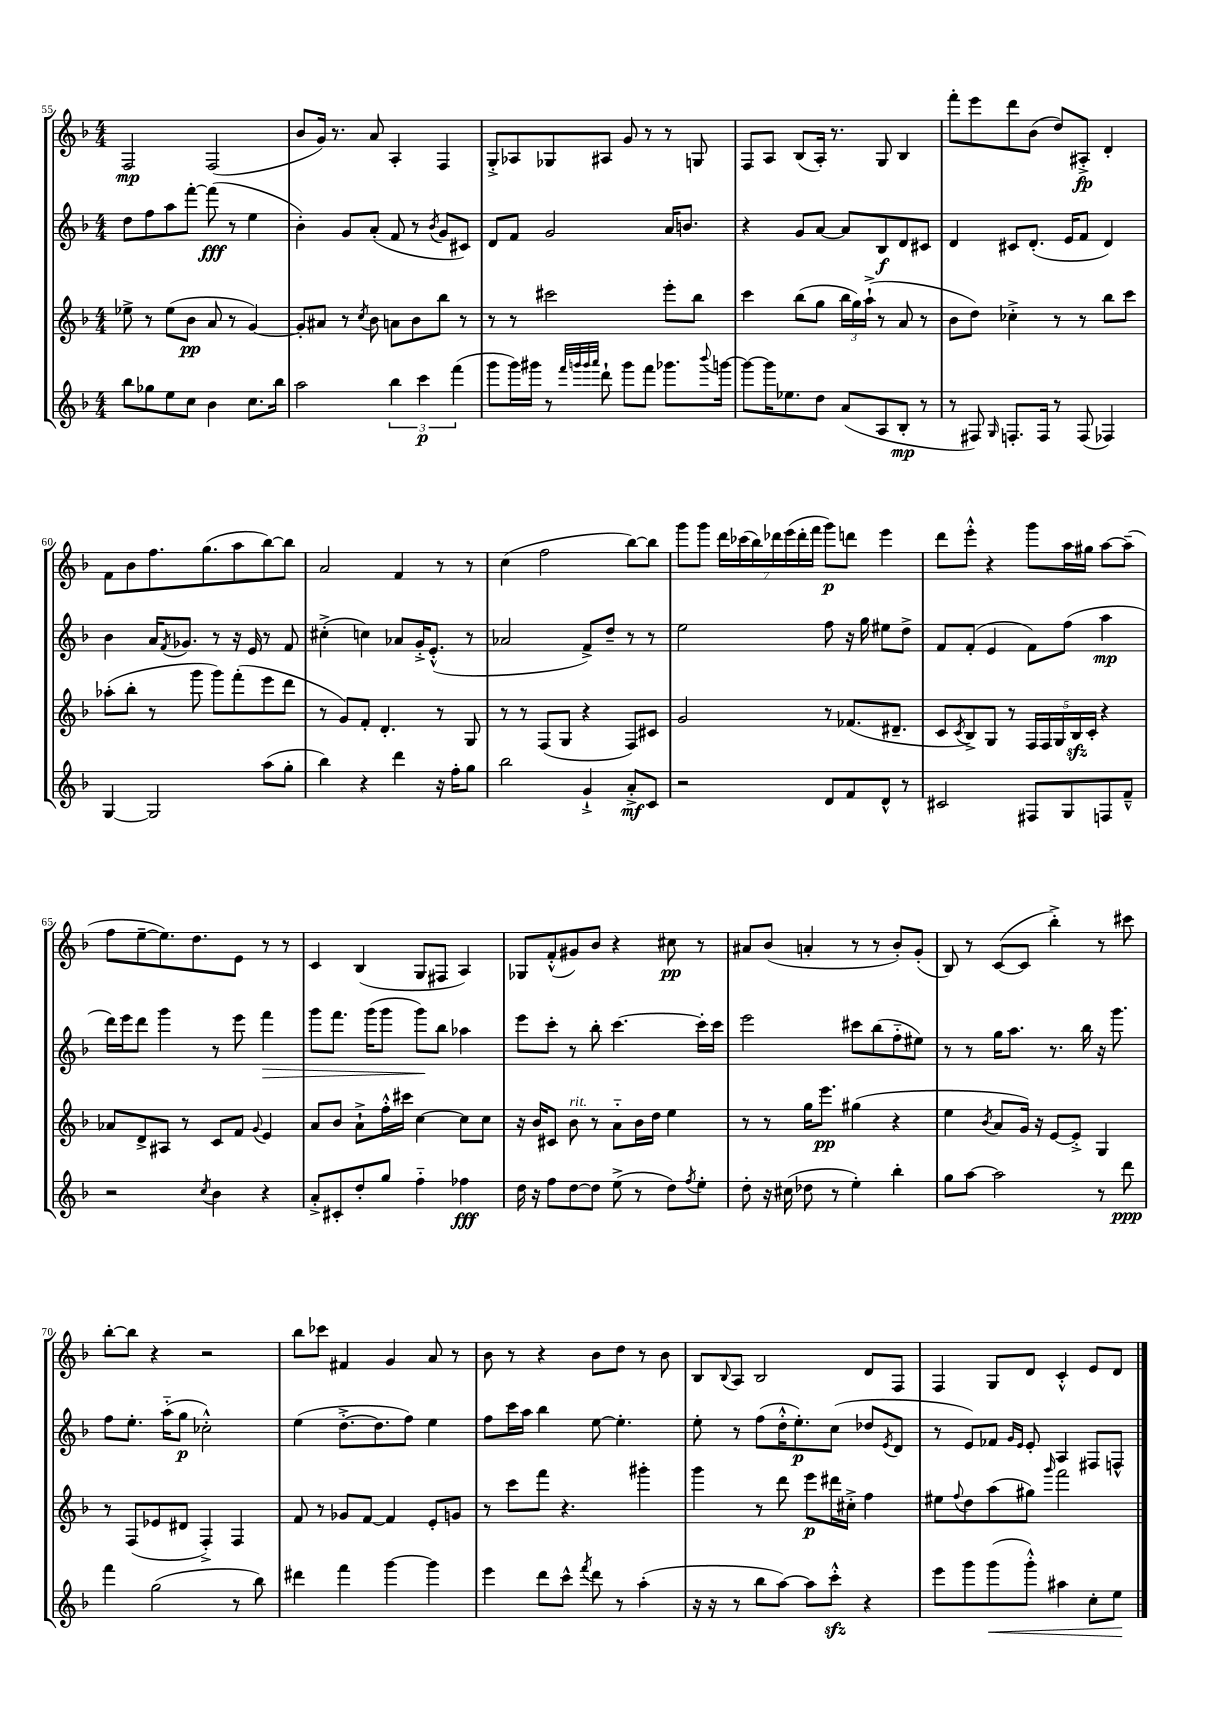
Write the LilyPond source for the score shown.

<<
\new StaffGroup <<
\new Staff = "s0" {
    \clef treble \key f \major \numericTimeSignature \time 4/4
    f2\mp f2( |
    bes'8 g'16) r8. a'8 a4-. f4 |
    g8-.-> aes8 ges8 ais8 g'8 r8 r8 g8 |
    f8 a8 bes8( a16-.) r8. g8 bes4 |
    f'''8-. e'''8 d'''8 bes'8( d''8) ais8-.->\fp d'4-. |
    f'8 bes'8 f''8. g''8.( a''8 bes''8~) bes''8 |
    a'2 f'4 r8 r8 |
    c''4( f''2 bes''8~) bes''8 |
    g'''8 g'''8 \tuplet 7/4 { d'''16 ces'''16( bes''16) des'''16 e'''16( des'''16-. f'''16 } g'''8\p) d'''8 e'''4 |
    d'''8 e'''8-.-^ r4 g'''8 a''16 gis''16 a''8~ a''8--( |
    f''8 e''8~-- e''8.) d''8. e'8 r8 r8 |
    c'4 bes4( g8 fis8 a4) |
    ges8 f'8-.-^( gis'8) bes'8 r4 cis''8\pp r8 |
    ais'8 bes'8( a'4-. r8 r8 bes'8-.) g'8-.( |
    bes8) r8 c'8~( c'8 bes''4-.->) r8 cis'''8 |
    bes''8~-. bes''8 r4 r2 |
    bes''8 ces'''8 fis'4 g'4 a'8 r8 |
    bes'8 r8 r4 bes'8 d''8 r8 bes'8 |
    bes8 \appoggiatura { bes8 } a8 bes2 d'8 f8 |
    f4 g8 d'8 c'4-.-^ e'8 d'8 \bar "|." |
}
\new Staff = "s1" {
    \clef treble \key f \major \numericTimeSignature \time 4/4
    d''8 f''8 a''8 f'''8~-. f'''8\fff( r8 e''4 |
    bes'4-.) g'8 a'8-.( f'8 r8 \acciaccatura { bes'8 } g'8 cis'8) |
    d'8 f'8 g'2 a'16 b'8. |
    r4 g'8 a'8~ a'8 bes8\f d'8 cis'8 |
    d'4 cis'8 d'8.-.( e'16 f'8 d'4) |
    bes'4 a'16 \acciaccatura { f'8 } ges'8. r8 r16 e'16 r8 f'8 |
    cis''4-.->( c''4) aes'8 g'16-.-> e'8.-.-^( r8 |
    aes'2 f'8->) d''8-- r8 r8 |
    e''2 f''8 r16 g''16 eis''8 d''8-> |
    f'8 f'8-.( e'4 f'8) f''8( a''4\mp |
    d'''16) e'''16 d'''8 g'''4 r8 e'''8 f'''4\> |
    g'''8 f'''8. g'''16( g'''8 g'''8\!) bes''8 aes''4 |
    e'''8 c'''8-. r8 bes''8-. c'''4.~ c'''16-. c'''16 |
    e'''2 cis'''8 bes''8( f''8-_ eis''8) |
    r8 r8 g''16 a''8. r8. bes''16 r16 g'''8. |
    f''8 e''8.-. a''16-_( g''8\p ces''2-.-^) |
    e''4( d''8.~-.-> d''8. f''8) e''4 |
    f''8 c'''16 a''16 bes''4 e''8~ e''4.-. |
    e''8-. r8 f''8( d''16-.-^ e''8.-.\p) c''8( des''8 \acciaccatura { e'8 } d'8 |
    r8 e'8) fes'8 \grace { g'16 e'16 } e'8-. a4 fis8 f8-^ \bar "|." |
}
\new Staff = "s2" {
    \clef treble \key f \major \numericTimeSignature \time 4/4
    ees''8-> r8 ees''8( bes'8\pp a'8 r8 g'4~) |
    g'8-. ais'8 r8 \acciaccatura { c''8 } bes'8 a'8 bes'8 bes''8 r8 |
    r8 r8 cis'''2 e'''8-. bes''8 |
    c'''4 bes''8( g''8 \tuplet 3/2 { bes''16 g''16) a''16-!->( } r8 a'8 r8 |
    bes'8 d''8) ces''4-.-> r8 r8 bes''8 c'''8 |
    aes''8-.( bes''8-. r8 g'''8 g'''8) f'''8-.( e'''8 d'''8 |
    r8 g'8) f'8-. d'4.-. r8 g8 |
    r8 r8 f8( g8 r4 f8) cis'8 |
    g'2 r8 fes'8.( dis'8.-- |
    c'8 \acciaccatura { c'8 } bes8->) g8 r8 \tuplet 5/4 { f16 f16 g16 bes16\sfz c'16-. } r4 |
    aes'8 d'8-> ais8 r8 c'8 f'8 \appoggiatura { g'8 } e'4 |
    a'8 bes'8 a'8-!-> f''16-.-^ cis'''16 c''4~ c''8 c''8 |
    r16 bes'16 cis'8 bes'8^\markup { \italic "rit." } r8 a'8-_ bes'16 d''16 e''4 |
    r8 r8 g''16 e'''8.\pp gis''4( r4 |
    e''4 \acciaccatura { bes'8 } a'8 g'16) r16 e'8~ e'8-.-> g4 |
    r8 f8( ees'8 dis'8 f4-.->) f4 |
    f'8 r8 ges'8 f'8~ f'4 e'8-. g'8 |
    r8 c'''8 f'''8 r4. gis'''4-. |
    g'''4 r8 d'''8 e'''8\p dis'''16 cis''16-.-> f''4 |
    eis''8 \appoggiatura { f''8 } d''8 a''8( gis''8) \grace { g'''16 } f'''2 \bar "|." |
}
\new Staff = "s3" {
    \clef treble \key f \major \numericTimeSignature \time 4/4
    bes''8 ges''8 e''8 c''8 bes'4 c''8. bes''16 |
    a''2 \tuplet 3/2 { bes''4 c'''4\p f'''4( } |
    g'''8 g'''16) gis'''16 r8 \grace { f'''32 g'''32 g'''32 a'''32 } d'''8-! g'''8 f'''8 ges'''8. \appoggiatura { bes'''8 } g'''16~ |
    g'''8~ g'''16 ees''8. d''8 a'8( a8 bes8-.\mp r8 |
    r8 fis8) \grace { g16 } f8.-. f16 r8 f8( fes4) |
    g4~ g2 a''8( g''8-. |
    bes''4) r4 d'''4 r16 f''16-. g''8 |
    bes''2 g'4-!-> a'8-.->\mf c'8 |
    r2 d'8 f'8 d'8-^ r8 |
    cis'2 fis8 g8 f8 f'8---^ |
    r2 \acciaccatura { c''8 } bes'4 r4 |
    a'8-.-> cis'8-. d''8-. g''8 f''4-_ fes''4\fff |
    d''16 r16 f''8 d''8~ d''8 e''8->( r8 d''8) \acciaccatura { f''8 } e''8-. |
    d''8-. r16 cis''16( des''8 r8 e''4-.) bes''4-. |
    g''8 a''8~ a''2 r8 d'''8\ppp |
    f'''4 g''2( r8 bes''8) |
    dis'''4 f'''4 g'''4~ g'''4 |
    e'''4 d'''8 c'''8-^ \acciaccatura { f'''8 } d'''8 r8 a''4-.( |
    r16 r16 r8 bes''8 a''8~) a''8 c'''8-.-^\sfz r4 |
    e'''8 g'''8 g'''8\<( g'''8-.-^) ais''4 c''8-. e''8\! \bar "|." |
}
>>
>>
\layout { \context { \Score currentBarNumber = #55 } }
